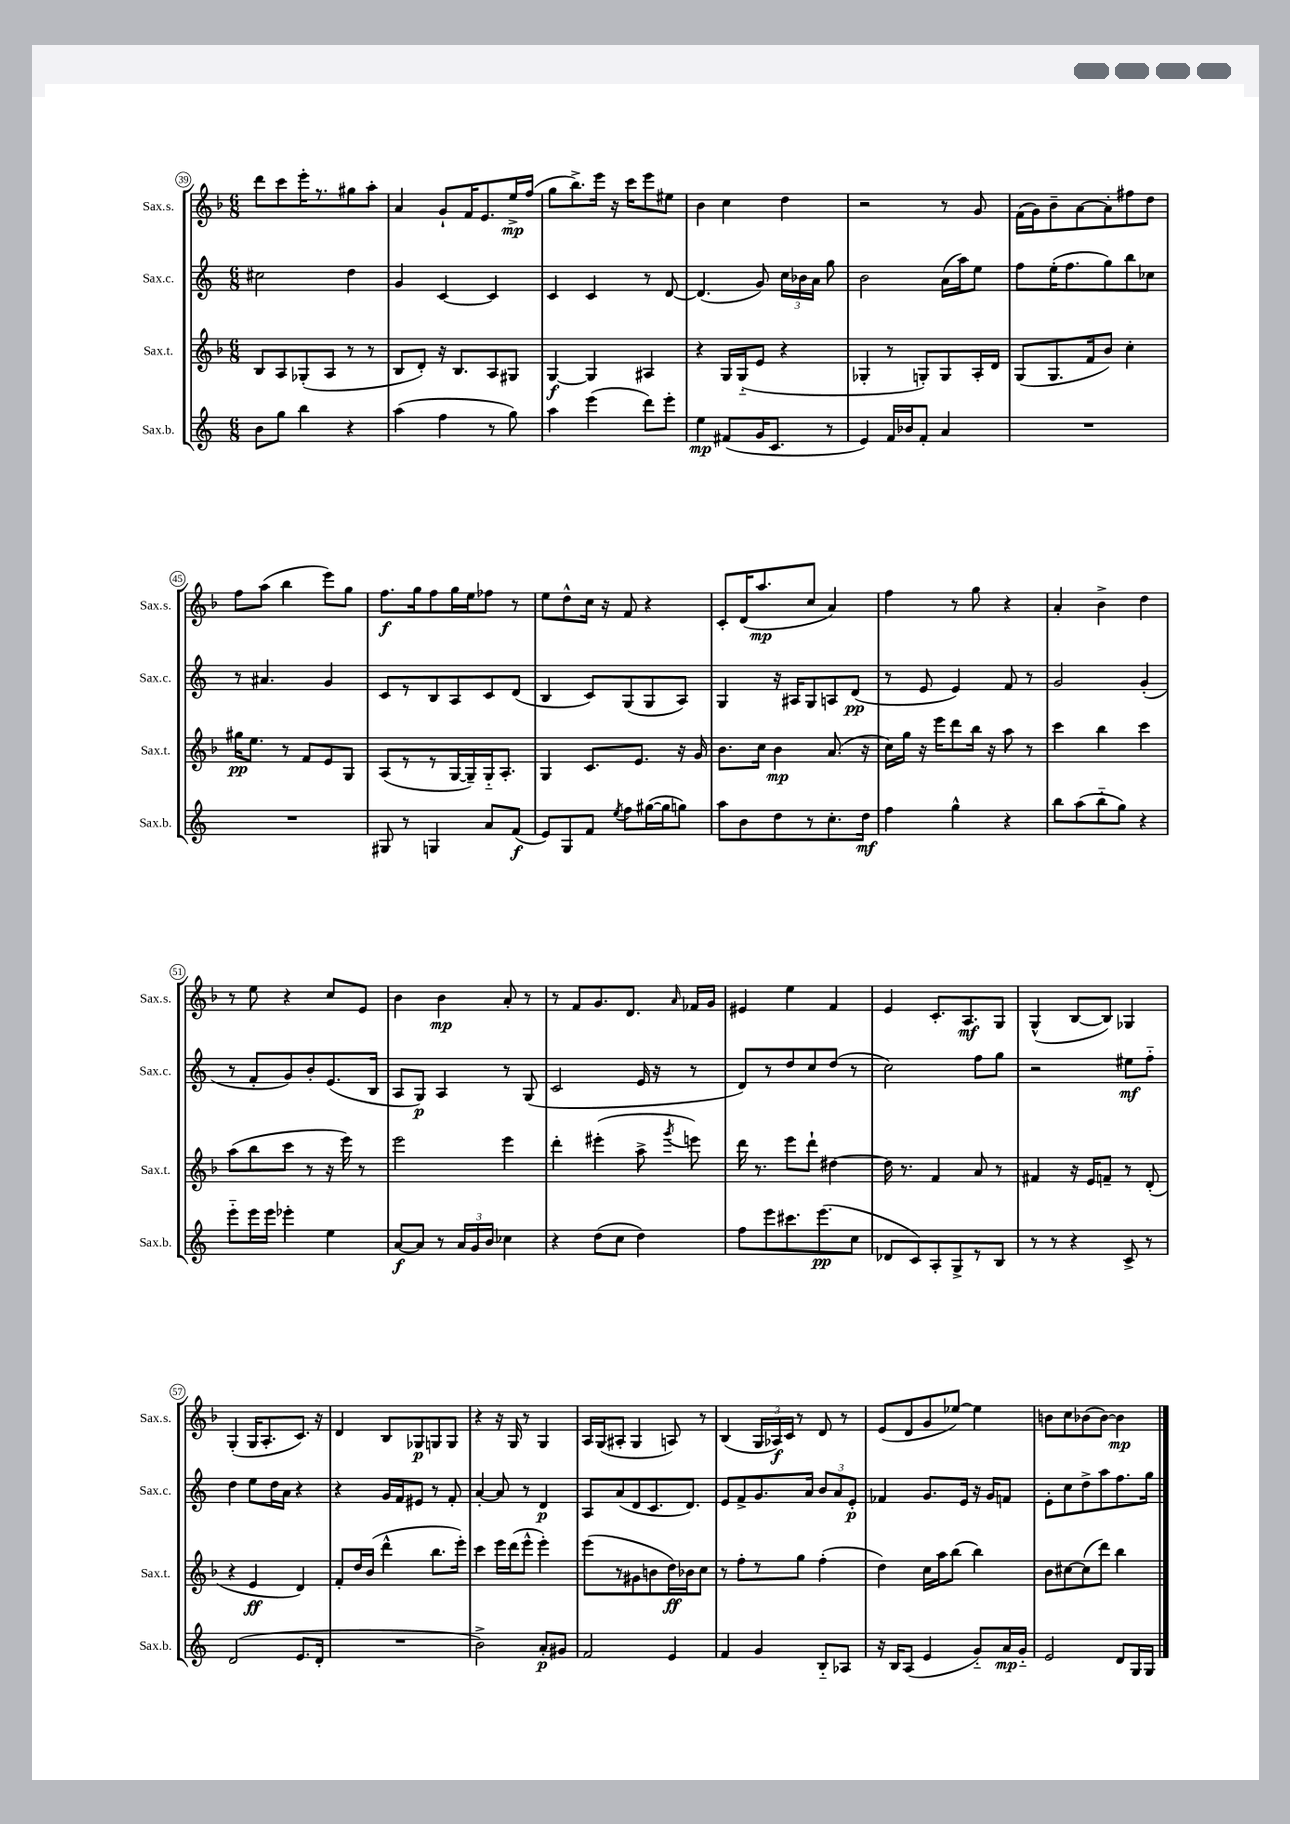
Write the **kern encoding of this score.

**kern	**kern	**kern	**kern
*staff4	*staff3	*staff2	*staff1
*clefG2	*clefG2	*clefG2	*clefG2
*k[]	*k[b-]	*k[]	*k[b-]
*M6/8	*M6/8	*M6/8	*M6/8
8b	8B-	2cc#	8ddd
8gg	8A	.	8ccc
4bb	(8G-'	.	16eee'
.	.	.	8.r
.	8A	.	.
4r	8r	4dd	8gg#
.	8r	.	8aa'
=	=	=	=
(4aa	8B-	4g	4a
.	8d')	.	.
4ff	16r	[4c	8g`
.	8.B-	.	.
.	.	.	16f
.	.	.	8.e
8r	8A	4c]	.
8gg)	8G#	.	16ee^
.	.	.	(16ff
=	=	=	=
4aa	[4G	4c	8gg
.	.	.	8.bb-^)
(4eee	4G]	4c	.
.	.	.	16eee
.	.	.	16r
.	.	.	16ccc
8ddd)	4A#	8r	8eee
8eee'	.	[8d	8ee#
=	=	=	=
4ee	4r	(4.d]	4b-
(8f#	16G	.	4cc
.	(16G'~	.	.
16g	8e	8g)	.
8.c	.	.	.
.	4r	24cc	4dd
.	.	24b-	.
.	.	24a	.
8r	.	8gg	.
=	=	=	=
4e)	4G-'	2b	2r
16f	8r	.	.
16b-	.	.	.
8f'	8G')	.	.
4a	8G	(16a	8r
.	.	16aa)	.
.	16A'	8ee	8g
.	16d	.	.
=	=	=	=
2.r	(8G	8ff	(16f
.	.	.	16g)
.	8.G	(16ee'	8b-~
.	.	8.ff	.
.	.	.	[8a
.	16f	.	.
.	8b-)	8gg)	8a']
.	4cc'	8bb	8ff#
.	.	8cc-	8dd
=	=	=	=
2.r	16gg#	8r	8ff
.	8.ee	.	.
.	.	4.a#	(8aa
.	8r	.	4bb-
.	8f	.	.
.	8e	4g	8eee)
.	8G	.	8gg
=	=	=	=
8G#	(8A	8c	8.ff
8r	8r	8r	.
.	.	.	16gg
4G	8r	8B	8ff
.	[16G	8A	16gg
.	16G~])	.	16ee
8a	16G'~	8c	8ff-
.	8.A'	.	.
(8f	.	(8d	8r
=	=	=	=
8e)	4G	4B	8ee
8G	.	.	8dd^^
8f	8.c	8c)	16cc
.	.	.	16r
8qee	.	.	.
8ff	.	(8G	8f
.	8.e	.	.
([16gg#	.	8G	4r
16gg#]	.	.	.
8gg)	16r	8A)	.
.	16g	.	.
=	=	=	=
8aa	8.b-	4G	8c'
8b	.	.	(16d
.	16cc	.	8.aa
8dd	4b-	16r	.
.	.	16A#	.
8r	.	8G	8cc
8.cc'	(8.a	8A	4a)
.	.	(8d	.
16dd	16r	.	.
=	=	=	=
4ff	16cc)	8r	4ff
.	16gg	.	.
.	16r	8e	.
.	16eee	.	.
4gg^^	8ddd	4e)	8r
.	16bb-	.	8gg
.	16r	.	.
4r	8aa	8f	4r
.	8r	8r	.
=	=	=	=
8bb	4ccc	2g	4a'
(8aa	.	.	.
8bb'~	4bb-	.	4b-^
8gg)	.	.	.
4r	4ccc	(4g'	4dd
=	=	=	=
8eee'~	(8aa	8r	8r
16eee	8bb-	8f'	8ee
16eee	.	.	.
4eee-'	8ccc	8g)	4r
.	8r	8b'	.
4ee	16r	(8.e	8cc
.	16eee)	.	.
.	8r	.	8e
.	.	16B	.
=	=	=	=
[8a	2eee	8A	4b-
8a]	.	8G)	.
8r	.	4A	4b-
24a	.	.	.
24g	.	.	.
24b	.	.	.
4cc-	4eee	8r	8a'
.	.	(8G	8r
=	=	=	=
4r	4ddd'	2c	8r
.	.	.	8f
(8dd	(4eee#'	.	8.g
8cc	.	.	.
.	.	.	8.d
4dd)	8aa^	16e	.
.	.	16r	.
.	8qggg	.	16qqa
.	8eee)	8r	16f-
.	.	.	16g
=	=	=	=
8ff	16ddd	8d)	4e#
.	8.r	.	.
8eee	.	8r	.
8.ccc#	8eee	8dd	4ee
.	8ddd`	8cc	.
(8.eee	.	.	.
.	[4dd#	(8dd	4f
8cc	.	8r	.
=	=	=	=
8d-	16dd#]	2cc)	4e
.	8.r	.	.
8c)	.	.	.
8A'	4f	.	8.c'
8G^	.	.	.
.	.	.	8.A
8r	8a	8ff	.
8B	8r	8gg	8G
=	=	=	=
8r	4f#	2r	(4G^^
8r	.	.	.
4r	16r	.	[8B-
.	16e	.	.
.	8f~	.	8B-])
8c^	8r	8ee#	4G-
8r	(8d'	8ff'~	.
=	=	=	=
(2d	4r	4dd	(4G'
.	4e	8ee	16G
.	.	.	8.A'
.	.	16dd	.
.	.	16a	.
8.e	4d)	4r	8.c)
16d'	.	.	16r
=	=	=	=
2.r	8f'	4r	4d
.	16dd	.	.
.	(16b-	.	.
.	4ddd^^	16g	8B-
.	.	16f	.
.	.	8e#	8G-
.	8.bb-	8r	8G
.	.	8f'	8G
.	16eee')	.	.
=	=	=	=
2b^)	4ccc	[4a'	4r
.	16eee	8a]	16r
.	(16ddd	.	16G
.	8eee^^	8r	8r
8a'	4eee')	4d	4G
8g#	.	.	.
=	=	=	=
2f	(8eee	8A	16A
.	.	.	(16G
.	8r	(8a	8A#'
.	8g#	8d	4G
.	8b	8.c	.
4e	16dd)	.	8A)
.	16b-	8.d)	.
.	8cc	.	8r
=	=	=	=
4f	8r	8e	(4B-
.	8ff'	8f^	.
4g	8r	8.g	24G
.	.	.	24A-)
.	.	.	24c
.	8gg	.	8r
.	.	16a	.
8B'~	(4ff'	12b	8d
.	.	12a	.
8A-	.	.	8r
.	.	12e'	.
=	=	=	=
16r	4dd)	4f-	(8e
16B	.	.	.
(8A	.	.	8d
4e	16cc	8.g	8g
.	16aa	.	.
.	(8bb-	.	[8ee-)
.	.	16e	.
8g'~)	4bb-)	16r	4ee-]
.	.	16g	.
16a	.	8f	.
16g'~	.	.	.
=	=	=	=
2e	8b-	8e'	8b
.	[8cc#	8cc	8cc
.	(8cc#]	8dd^	(8b-
.	8ddd)	8aa	[8b-)
8d	4bb-	8.ff	4b-]
16G	.	.	.
16G	.	16gg	.
==	==	==	==
*-	*-	*-	*-
